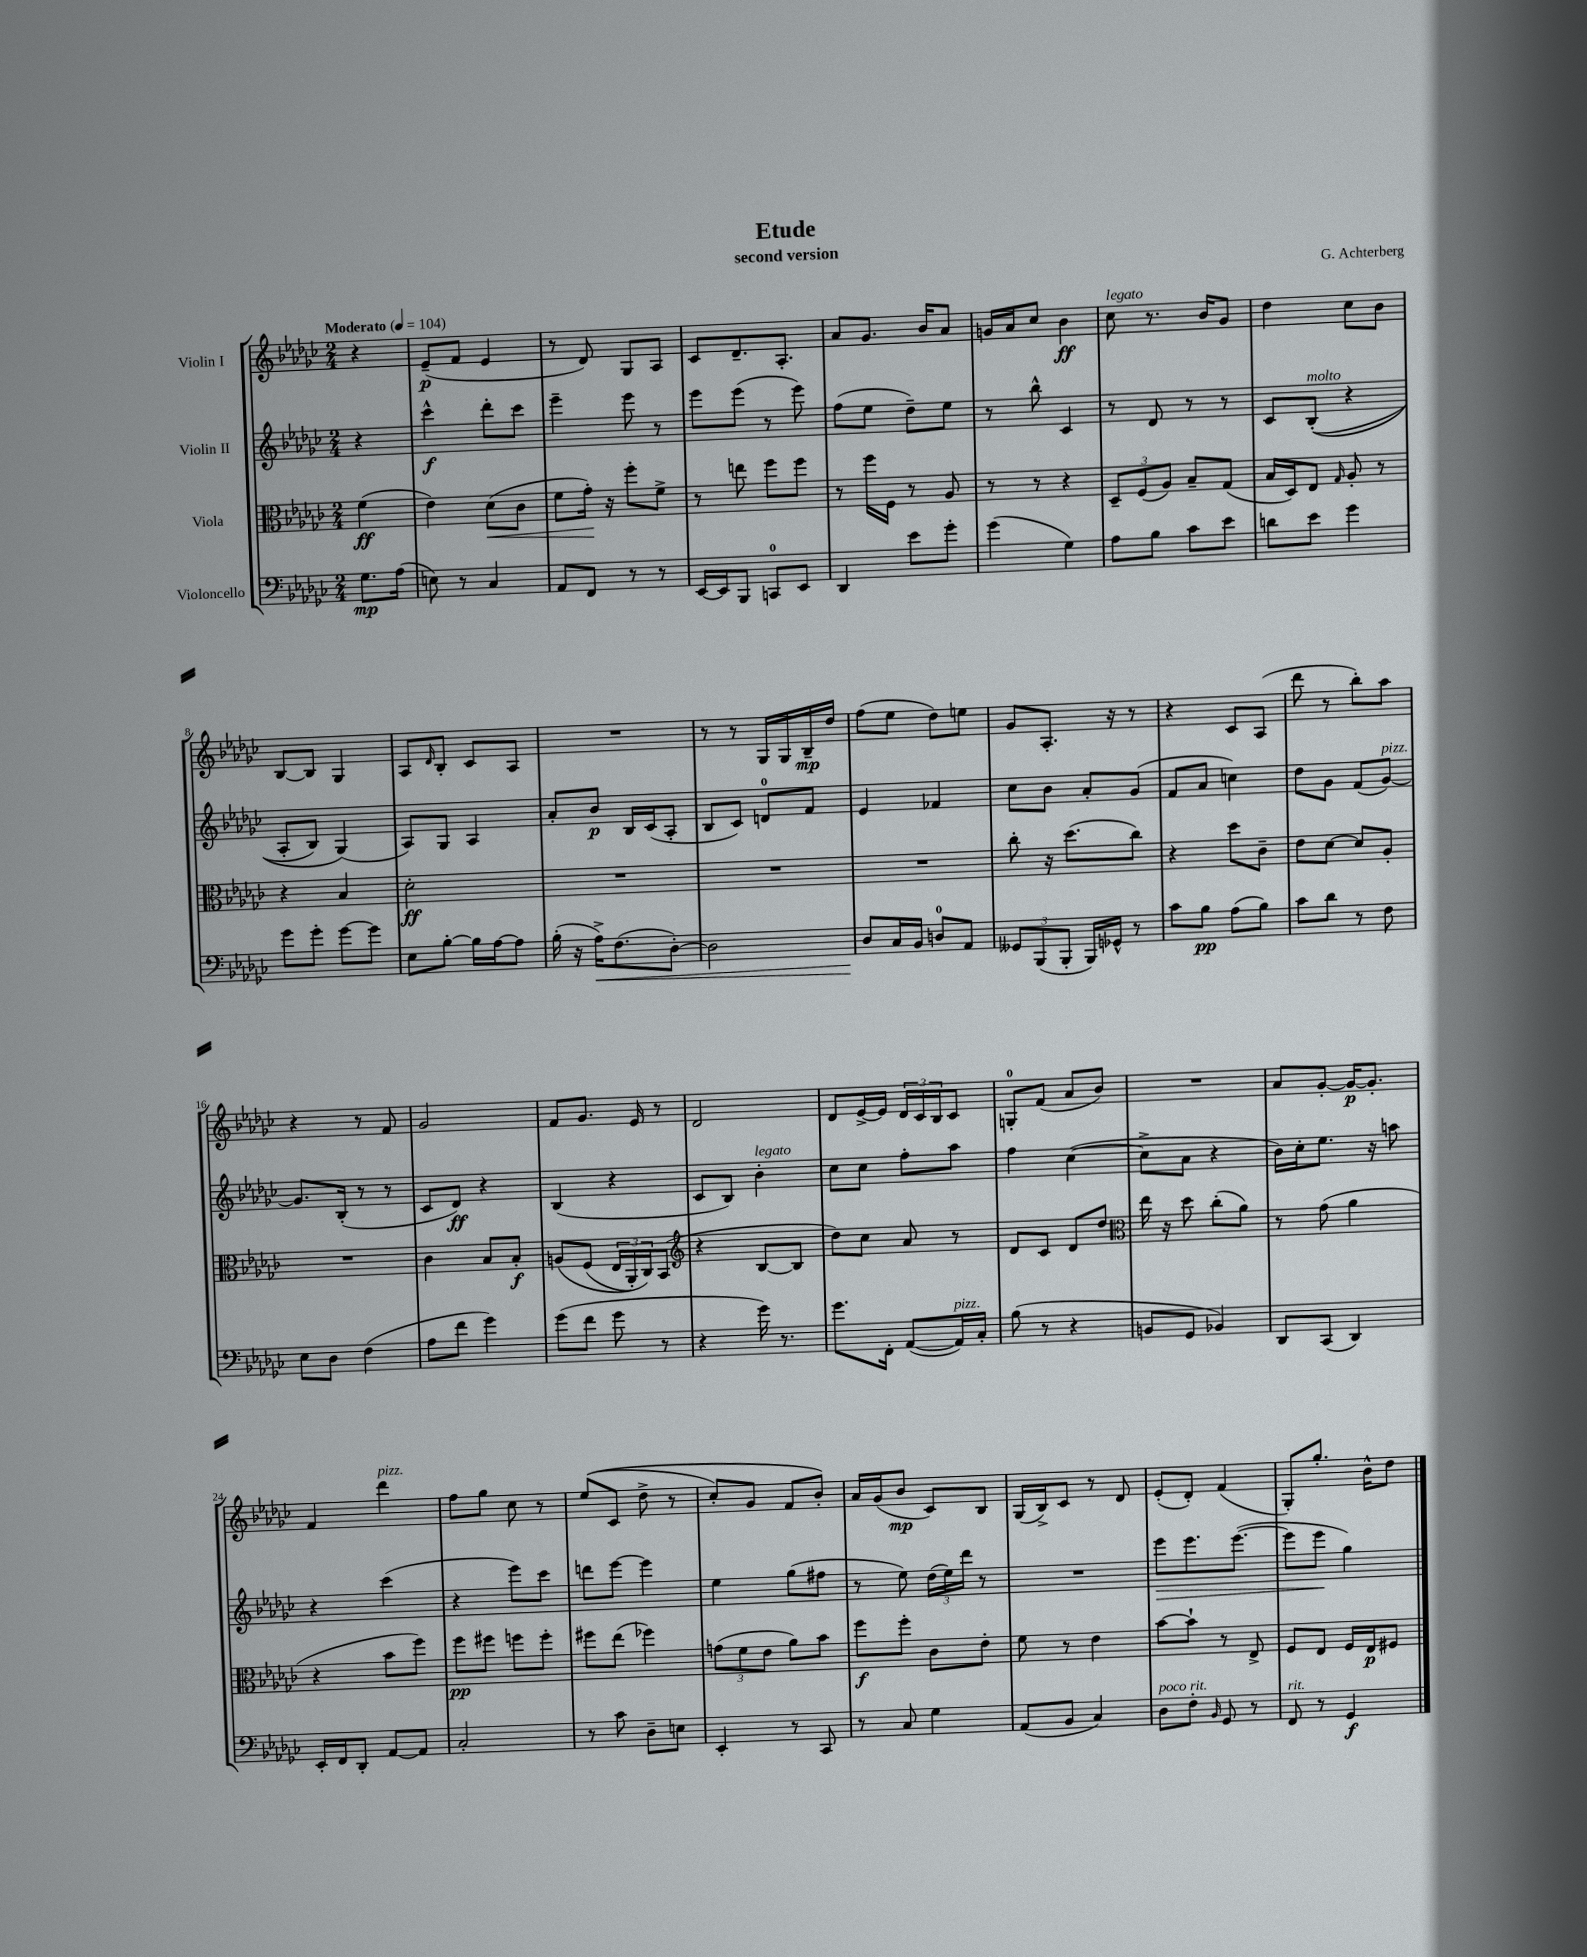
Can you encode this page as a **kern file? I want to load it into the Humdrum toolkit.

**kern	**kern	**kern	**kern
*staff4	*staff3	*staff2	*staff1
*clefF4	*clefC3	*clefG2	*clefG2
*k[b-e-a-d-g-c-]	*k[b-e-a-d-g-c-]	*k[b-e-a-d-g-c-]	*k[b-e-a-d-g-c-]
*M2/4	*M2/4	*M2/4	*M2/4
*MM104	*MM104	*MM104	*MM104
8.G-	(4f	4r	4r
(16A-	.	.	.
=	=	=	=
8E)	4e-)	4ccc-^^	(8e-~
8r	.	.	8f
4C-	(8d-	8ddd-'	4e-
.	8c-	8ccc-	.
=	=	=	=
8AA-	8f	4eee-~	8r
8FF	16g-')	.	8d-)
.	16r	.	.
8r	8ff'	8eee-	8G-
8r	8f^	8r	8A-
=	=	=	=
[16EE-	8r	8eee-	8c-
16EE-]	.	.	.
8BBB-	8ee	(8eee-	8.d-~
8CC	8ff	8r	.
.	.	.	8.A-'
8EE-	8ff	8eee-)	.
=	=	=	=
4DD-	8r	(8ff	8a-
.	16ff	8ee-	8.g-
.	16F	.	.
8e-	8r	8dd-~)	.
.	.	.	16b-
8g-'	8A-	8ee-	8a-
=	=	=	=
(4g-	8r	8r	16g
.	.	.	16a-
.	8r	8bb-^^	8cc-
4G-)	4r	4c-	4b-
=	=	=	=
8A-	12D-~	8r	8cc-
.	(12F	.	.
8B-	.	8d-	8.r
.	12A-)	.	.
8c-	8B-~	8r	.
.	.	.	16b-
8e-	(8G-	8r	8g-
=	=	=	=
8d	16B-	8c-	4dd-
.	16D-)	.	.
8e-	8E-	&((8B-'	.
.	16qqG-	.	.
4g-	8A-'	4r	8cc-
.	8r	.	8b-
=	=	=	=
8g-	4r	8A-'	[8B-
8g-'	.	8B-)	8B-]
[8g-	4B-	(4G-&)	4G-
8g-]	.	.	.
=	=	=	=
8E-	2d-'	8A-)	8A-
.	.	.	16qqd-
[8B-'	.	8G-	8B-'
16B-]	.	4A-	8c-
[16A-	.	.	.
8A-]	.	.	8A-
=	=	=	=
(16B-'	2r	8a-'	2r
16r	.	.	.
16A-^)	.	8b-	.
(8.F	.	.	.
.	.	16B-	.
.	.	(16c-	.
[8D-')	.	8A-'	.
=	=	=	=
2D-]	2r	8B-	8r
.	.	8c-)	8r
.	.	8d	16G-
.	.	.	16G-
.	.	8f	16B-~
.	.	.	16dd-
=	=	=	=
8D-	2r	4e-	(8ff
16C-	.	.	8ee-
16BB-	.	.	.
8D	.	4f-	8dd-)
8AA-	.	.	8ee
=	=	=	=
12GG--	8cc-'	8cc-	8g-
(12BBB-	.	.	.
.	16r	8b-	8.A-'
12BBB-'	.	.	.
.	(8.dd-	.	.
16BBB-)	.	8a-'	.
16GG-^^	.	.	16r
8r	8cc-)	(8g-	8r
=	=	=	=
8c-	4r	8f	4r
8B-	.	8a-	.
(8A-	8dd-	4cc)	8c-
8B-)	8c-~	.	(8A-
=	=	=	=
8c-	8e-	8dd-	8ddd-
8d-	[8d-	8g-	8r
8r	8d-]	(8f	8bb-')
8F	8A-'	[8g-)	8aa-
=	=	=	=
8E-	2r	8.g-]	4r
8D-	.	.	.
.	.	(16B-'	.
(4F	.	8r	8r
.	.	8r	8f
=	=	=	=
8A-	4c-	8c-	2g-
8f	.	8d-)	.
4g-)	8B-	4r	.
.	8B-'	.	.
=	=	=	=
(8g-	&(8A	(4B-	8f
8f	(8F	.	8.g-
8g-	24E-	4r	.
.	24AA-')	.	.
.	.	.	16e-
.	24C-&)	.	.
8r	(8BB-	.	8r
=	=	=	=
*	*clefG2	*	*
4r	4r	8c-	2d-
.	.	8B-)	.
16g-)	[8B-	4b-'	.
8.r	.	.	.
.	8B-]	.	.
=	=	=	=
8.g-	8dd-)	8cc-	8d-
.	8cc-	8cc-	[16e-^
16FF'	.	.	16e-]
([8AA-	8a-	8ff'	24d-
.	.	.	24c-
.	.	.	24B-
16AA-])	8r	8aa-	8c-
16C-'	.	.	.
=	=	=	=
(8B-	8d-	4ff	8G'
8r	8c-	.	(8f
4r	8d-	([4cc-	8a-
.	8dd-	.	8b-)
=	=	=	=
*	*clefC3	*	*
8BB	16ee-	8cc-^]	2r
.	16r	.	.
8GG-	8dd-	8a-	.
4BB-)	(8cc-'	4r	.
.	8a-)	.	.
=	=	=	=
8DD-	8r	16b-)	8a-
.	.	16cc-'	.
(8CC-	(8g-	8.ee-	[8g-'
4DD-)	4a-	.	16g-_
.	.	16r	8.g-']
.	.	8aa	.
=	=	=	=
16EE-'	4r	4r	4f
16FF	.	.	.
8DD-'	.	.	.
[8AA-	8b-	(4ccc-	4ddd-
8AA-]	8ff)	.	.
=	=	=	=
2C-'	8ff	4r	8ff
.	8ff#	.	8gg-
.	8ff	8eee-)	8cc-
.	8ff'	8ccc-	8r
=	=	=	=
8r	8ff#	8ddd	&((8ee-
8c-	(8ee-	[8eee-	8c-
8D-~	4ff-)	4eee-]	8dd-^
8E	.	.	8r
=	=	=	=
4EE-'	(12g	4ee-	8cc-')
.	12f	.	.
.	.	.	8g-
.	12e-	.	.
8r	8a-)	(8gg-	8f
8CC-	8b-	8ff#	8b-'&)
=	=	=	=
8r	8ff	8r	16a-
.	.	.	(16g-
8C-	8ff'	8ee-)	8b-
4G-	8c-	(24dd-	8c-)
.	.	24ee-)	.
.	.	24ddd-	.
.	8e-'	8r	8B-
=	=	=	=
(8AA-	8f	2r	(16G-
.	.	.	16B-^)
8BB-	8r	.	8c-
4C-)	4e-	.	8r
.	.	.	8d-
=	=	=	=
8D-	[8b-	8eee-	(8e-'
8F'	8b-`]	8.eee-	8d-')
16qqBB-	.	.	.
8GG-	8r	.	(4f
.	.	([8.eee-	.
8r	8E-^	.	.
=	=	=	=
8FF	8F	8eee-]	8G-')
8r	8E-	8eee-	8.gg-'
4GG-	16F	4gg-)	.
.	16E-	.	16b-^^
.	8F#	.	8dd-
==	==	==	==
*-	*-	*-	*-
